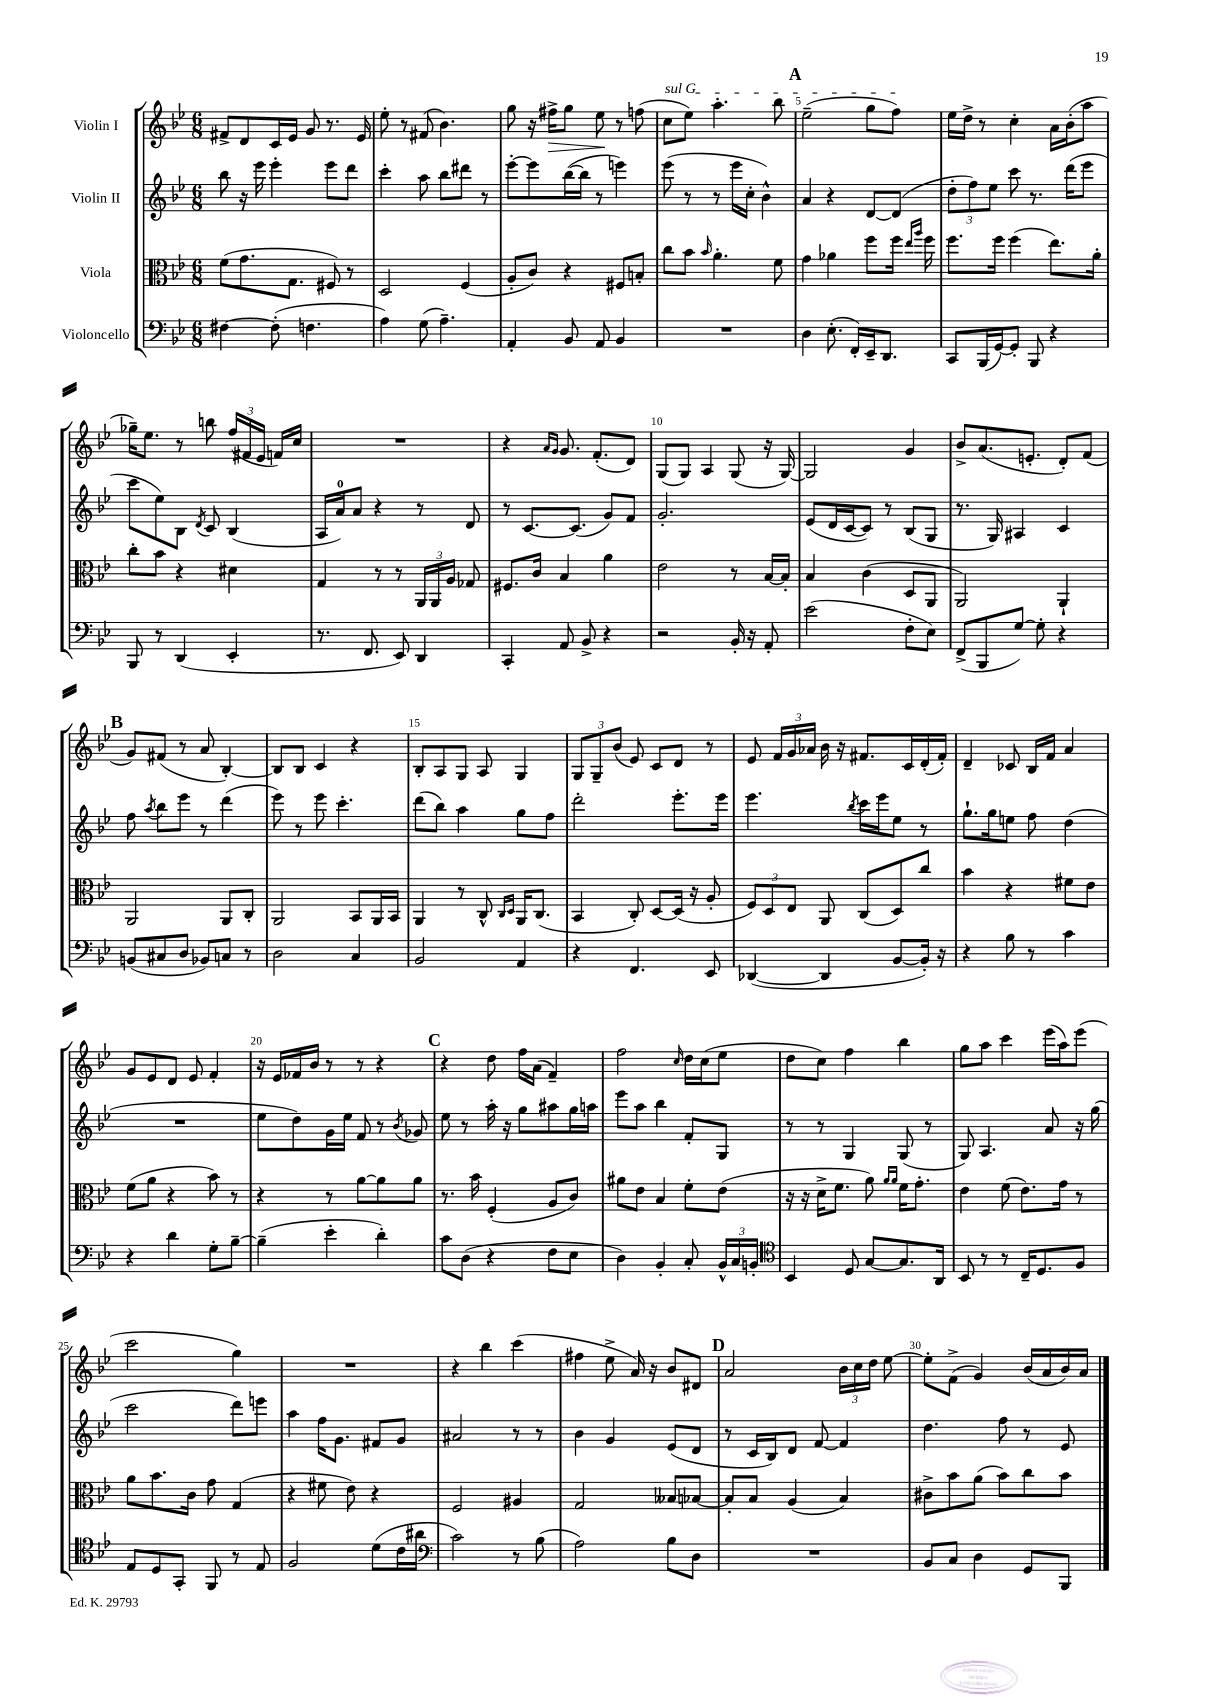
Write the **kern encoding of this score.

**kern	**kern	**kern	**kern
*staff4	*staff3	*staff2	*staff1
*clefF4	*clefC3	*clefG2	*clefG2
*k[b-e-]	*k[b-e-]	*k[b-e-]	*k[b-e-]
*M6/8	*M6/8	*M6/8	*M6/8
[4F#	(8f	8bb-	8f#^
.	8.g	16r	8d
.	.	16eee-	.
(8F#']	.	4eee-'	16c
.	8.G	.	16e-
4.F	.	.	8g
.	8F#)	8eee-	8.r
.	8r	8ddd	.
.	.	.	16e-
=	=	=	=
4A)	2D	4ccc'	8ee-'
.	.	.	8r
(8G	.	8aa	(8f#
4.A~)	.	8bb-	4.b-)
.	(4F	8ddd#	.
.	.	8r	.
=	=	=	=
4AA'	8A'	[8eee-'	8gg
.	8c)	8eee-]	16r
.	.	.	16ff#^
8BB-	4r	([16bb-	8gg
.	.	16bb-]	.
8AA	.	8r	8ee-
4BB-	8F#	4eee)	8r
.	8B'	.	(8ff
=	=	=	=
2.r	8cc	(8eee-	8cc
.	8b-	8r	8ee-)
.	16qqb-	.	.
.	4.a'	8r	4.aa'
.	.	16eee-	.
.	.	16cc'	.
.	.	4b-^^)	.
.	8f	.	8bb-
=	=	=	=
4D	4g	4a	(2ee-~
(8.E-'	4a-	4r	.
16FF')	.	.	.
16EE-~	8ff	[8d	8gg
8.DD	.	.	.
.	16ff	(8d]	8ff)
.	16qqee-	.	.
.	16qqaa	.	.
.	16ff	.	.
=	=	=	=
8CC	8.ff	12dd'	16ee-
.	.	.	16dd^
.	.	12ff)	.
(16BBB-	.	.	8r
.	.	12ee-	.
[16GG)	16ff	.	.
8GG']	(4ff	8ccc	4cc'
8BBB-	.	8.r	.
4r	8.ee-)	.	16a
.	.	(16ddd	(16b-'
.	.	8eee-	8aa
.	16a'	.	.
=	=	=	=
8BBB-	8cc'	8ccc	16gg-~)
.	.	.	8.ee-
8r	8b-	8ee-)	.
(4DD	4r	8B-	8r
.	.	8qd	.
.	.	8c	8bb
4EE-'	4d#	(4B-	(24ff
.	.	.	24f#
.	.	.	24e-
.	.	.	16f)
.	.	.	16cc
=	=	=	=
8.r	4G	16A	2.r
.	.	16a)	.
.	.	8a	.
8.FF	.	.	.
.	8r	4r	.
8EE-)	8r	.	.
4DD	24AA	8r	.
.	24AA	.	.
.	24A	.	.
.	8G-	8d	.
=	=	=	=
4CC'	8.F#	8r	4r
.	.	[8.c	.
.	16c	.	.
.	.	.	16qqa
.	.	.	16qqg
8AA	4B-	.	8.g
.	.	(8.c]	.
8BB-^	.	.	.
.	.	.	(8.f'
4r	4a	8g)	.
.	.	8f	8d)
=	=	=	=
2r	2e-	2.g'	(8G
.	.	.	8G)
.	.	.	4A
16BB-'	8r	.	(8G
16r	.	.	.
8AA'	[16B-	.	16r
.	16B-']	.	[16G)
=	=	=	=
(2e-	4B-	(8e-	2G]
.	.	16d	.
.	.	[16c	.
.	(4c	8c])	.
.	.	8r	.
8F'	8D	(8B-	4g
8E-)	8AA	8G	.
=	=	=	=
(8FF^	2AA)	8.r	8b-^
8BBB-	.	.	(8.a
.	.	16G)	.
[8G)	.	4A#	.
.	.	.	8.e'
8G']	.	.	.
4r	4AA`	4c	8d')
.	.	.	(8f
=	=	=	=
(8BB	2AA	8ff	8g)
.	.	8qaa	.
8C#	.	8bb-	(8f#
8D	.	8eee-	8r
8BB-)	.	8r	8a
8C	8AA	(4ddd	[4B-')
8r	8C'	.	.
=	=	=	=
2D	2AA	8eee-)	8B-]
.	.	8r	8B-
.	.	8eee-	4c
.	.	4.ccc'	.
4C	8BB-	.	4r
.	16AA	.	.
.	16BB-	.	.
=	=	=	=
2BB-	4AA	(8ddd	8B-'
.	.	8bb-)	8A
.	8r	4aa	8G
.	8C^^	.	8A
.	16qqC	.	.
.	16qqD	.	.
4AA	16AA	8gg	4G
.	(8.C	.	.
.	.	8ff	.
=	=	=	=
4r	4BB-	2ddd'	12G
.	.	.	12G~
.	.	.	(12b-
4.FF	8C')	.	8e-)
.	[8D	.	8c
.	(16D]	8.eee-'	8d
.	16r	.	.
8EE-	8A'	.	8r
.	.	16eee-	.
=	=	=	=
([4DD-	12F)	4.eee-	8e-
.	12D	.	.
.	.	.	24f
.	12E-	.	24g
.	.	.	24a-
4DD-]	8AA	.	16b-
.	.	.	16r
.	.	8qbb-	.
.	(8C	16ccc	8.f#
.	.	16eee-	.
[8BB-	8D)	8ee-	.
.	.	.	16c
16BB-'])	8cc	8r	(16d'
16r	.	.	16f#')
=	=	=	=
4r	4b-	8.gg`	4d~
.	.	16gg	.
8B-	4r	8ee	8c-
8r	.	8ff	16B-
.	.	.	16f
4c	8f#	(4dd	4a
.	8e-	.	.
=	=	=	=
4r	(8f	2.r	8g
.	8a	.	8e-
4d	4r	.	8d
.	.	.	8e-
8G'	8b-)	.	4f'
[8B-~	8r	.	.
=	=	=	=
(4B-~]	4r	8ee-	16r
.	.	.	16e-
.	.	8dd)	16f-
.	.	.	16b-
4e-'	8r	16g	8r
.	.	16ee-	.
.	[8a	8f	8r
4d')	8a]	8r	4r
.	.	8qb-	.
.	8a	8g-	.
=	=	=	=
8c	8.r	8ee-	4r
(8D	.	8r	.
.	16b-	.	.
4r	(4F'	16aa'	8dd
.	.	16r	.
.	.	8gg	16ff
.	.	.	(16a
8F	8A	8aa#	4f~)
8E-	8c)	16gg	.
.	.	16aa	.
=	=	=	=
4D)	8a#	8eee-	2ff
.	8e-	8aa	.
4BB-'	4B-	4bb-	.
.	.	.	16qqcc
8C'	8f'	8f'	16dd
.	.	.	(16cc
24BB-^^	(8e-	8G	8ee-
24C	.	.	.
24BB'	.	.	.
=	=	=	=
*clefC4	*	*	*
4BB-	16r	8r	8dd
.	16r	.	.
.	16d^	8r	8cc)
.	8.f	.	.
8D	.	4G	4ff
[8G	8a)	.	.
.	16qqa	.	.
.	16qqa	.	.
8.G]	16f	(8G	4bb-
.	8.g'	.	.
.	.	8r	.
16AA	.	.	.
=	=	=	=
8BB-	4e-	8G)	8gg
8r	.	4.A	8aa
8r	(8f	.	4ccc
16C~	8.e-)	.	.
8.D	.	.	.
.	.	8a	(16eee-
.	16g	.	16aa)
8F	8r	16r	(8eee-
.	.	(16gg	.
=	=	=	=
8E-	8a	2ccc	2ccc
8D	8.b-	.	.
8GG'	.	.	.
.	16c	.	.
8FF	8g	.	.
8r	(4G	8ddd)	4gg)
8E-	.	8eee	.
=	=	=	=
2F	4r	4aa	2.r
.	8f#	16ff	.
.	.	8.g	.
.	8e-)	.	.
(8d	4r	8f#	.
16c	.	8g	.
16a#	.	.	.
=	=	=	=
*clefF4	*	*	*
2c)	2F	2a#	4r
.	.	.	4bb-
8r	4A#	8r	(4ccc
(8B-	.	8r	.
=	=	=	=
2A)	2G	4b-	4ff#
.	.	4g	8ee-^
.	.	.	16a)
.	.	.	16r
8B-	8B--	(8e-	8b-
8D	[8B-	8d	8d#
=	=	=	=
2.r	8B-']	8r	2a
.	8B-	16c	.
.	.	16B-)	.
.	(4A	8d	.
.	.	[8f	.
.	4B-)	4f]	24b-
.	.	.	24cc
.	.	.	24dd
.	.	.	[8ee-
=	=	=	=
8BB-	8c#^	4.dd	8ee-']
8C	8b-	.	(8f^
4D	(8a	.	4g)
.	8b-)	8ff	.
8GG	8cc	8r	(16b-
.	.	.	16a
8BBB-	8b-	8e-	16b-)
.	.	.	16a
==	==	==	==
*-	*-	*-	*-
